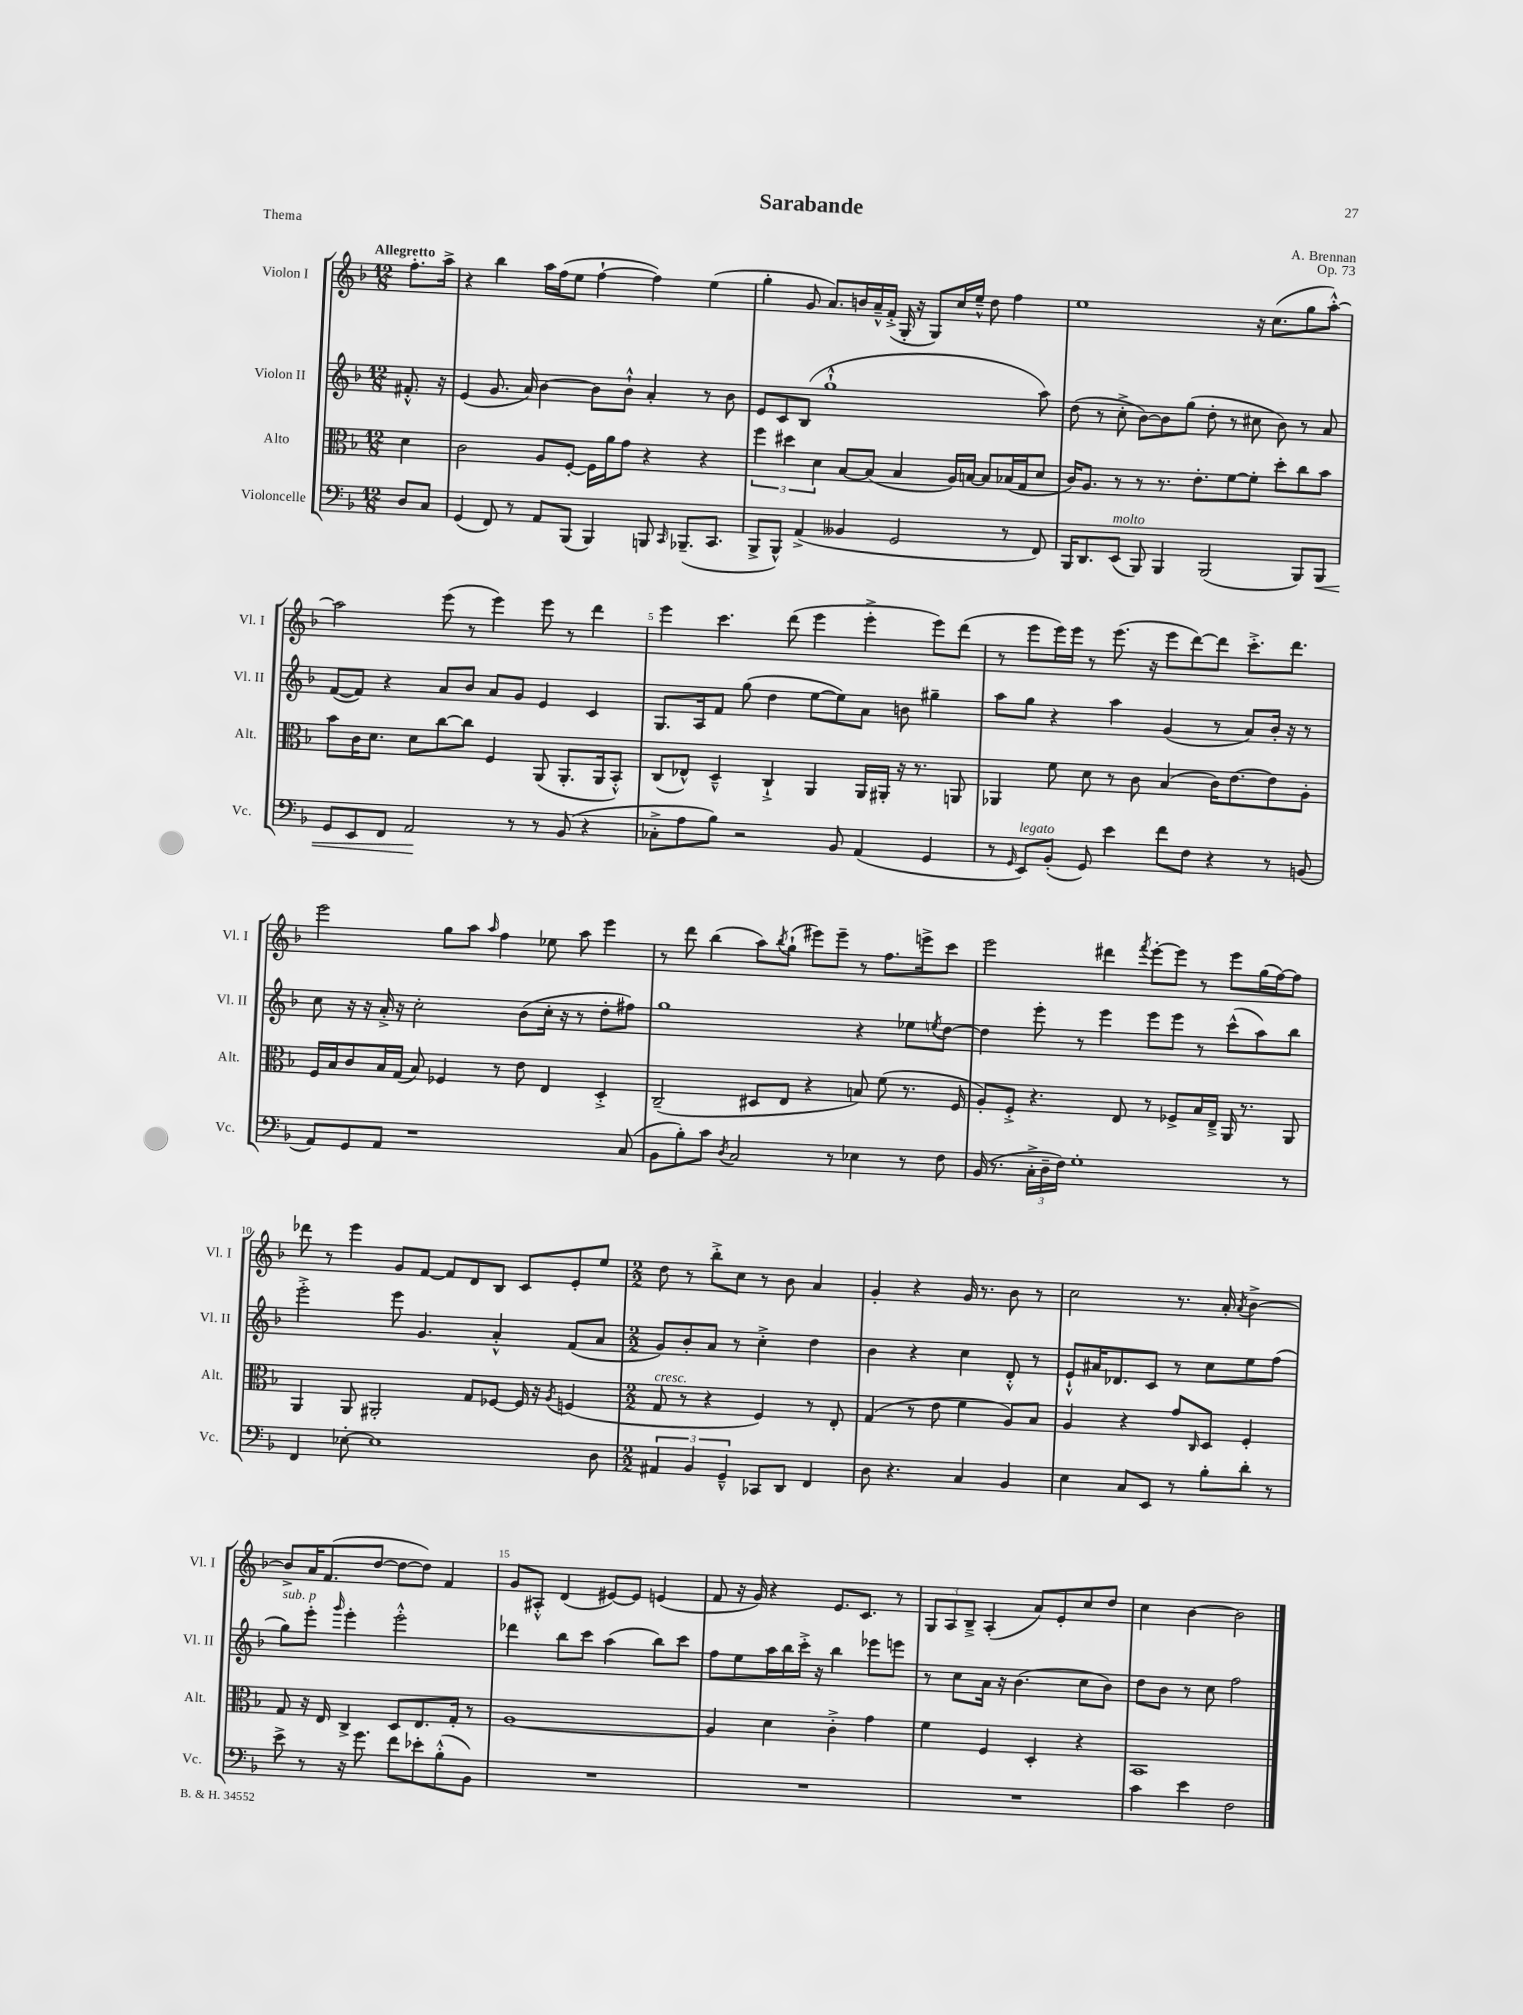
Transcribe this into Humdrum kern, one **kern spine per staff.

**kern	**dynam	**kern	**kern	**kern
*part4	*part4	*part3	*part2	*part1
*staff4	*staff4	*staff3	*staff2	*staff1
*I"Violoncelle	*	*I"Alto	*I"Violon II	*I"Violon I
*I'Vc.	*	*I'Alt.	*I'Vl. II	*I'Vl. I
*clefF4	*	*clefC3	*clefG2	*clefG2
*k[b-]	*	*k[b-]	*k[b-]	*k[b-]
*M12/8	*	*M12/8	*M12/8	*M12/8
=	=	=	=	=
!	!	!	!	!LO:TX:a:B:t=Allegretto
8D/L	.	4d\	8.f#X'^^/	8.ff'\L
8C/J	.	.	.	.
.	.	.	16r	16aa^\Jk
=1	=1	=1	=1	=1
(4GG/	.	2c\	(4e/	4r
8FF/)	.	.	8.g/	4bb-\
8r	.	.	.	.
.	.	.	16a/)	.
8AA/L	.	8A/L	[4b-\	16aa\LL
.	.	.	.	(16ff\J
(8BBB-/J	.	[8F'/J	.	8ee\J
4BBB-/)	.	16F\LL]	8b-\L]	[4ff`\
.	.	16a\J	.	.
.	.	8g\J	8b-`^^\J	.
8BBBn/	.	4r	4a'/	4ff\])
16qqCC/	.	.	.	.
(8.BBB-X~/L	.	.	.	.
.	.	4r	8r	(4ee\
8.CC/J	.	.	.	.
.	.	.	8b-\	.
=2	=2	=2	=2	=2
8BBB-^/L	.	6ff\	8e/L	4gg'\
8BBB-^^/J)	.	.	8c/	.
.	.	6dd#X\	.	.
(4AA^/	.	.	(8B-/J	8g/
.	.	6d\	.	.
.	.	.	1gg`^^	8.a/L)
4BB--X/	.	[8B-/L	.	.
.	.	.	.	16bn/L
.	.	(8B-/J]	.	16a~^^/
.	.	.	.	(16f'^/JJ
2GG/	.	4B-/	.	16G'/
.	.	.	.	16r
.	.	.	.	8G/L)
.	.	16A/LL)	.	16cc/L
.	.	[16Bn/JJ	.	16ee~^^/JJ
.	.	8B/L]	.	8dd\
8r	.	(16B-X/L	.	4ff\
.	.	16G/J	.	.
8FF/)	.	8d/J	8aa\)	.
=3	=3	=3	=3	=3
16BBB-/KL	.	16c/KL)	(8dd\	1ee
8.DD/	.	8.A/J	.	.
.	.	.	8r	.
!LO:TX:a:i:t=molto	!	!	!	!
(8EE/J	.	8r	8cc'^\	.
8BBB-/)	.	8r	[8b-\L)	.
4BBB-/	.	8.r	8b-\]	.
.	.	.	(8gg\J	.
.	.	8.e'\L	.	.
(2BBB-/	.	.	8dd'\	.
.	.	[8f\	8r	.
.	.	8f'\J]	8cc#X\	16r
.	.	.	.	(8.cc\L
.	.	8dd'\L	8b-\)	.
8BBB-/L)	.	8cc\	8r	8gg\
!	!LO:HP:b	!	!	!
8BBB-/J	<	8b-\J	8a/	[8aa'^^\J)
!!LO:LB:g=z
=4	=4	=4	=4	=4
8GG/L	.	8b-\L	([8f/L	2aa\]
8EE/	.	16c\K	8f/J])	.
.	.	8.d\J	.	.
8FF/J	.	.	4r	.
2AA/	.	8d\L	.	.
.	.	[8cc\	8a/L	(8eee\
.	.	8cc\J]	8b-/J	8r
.	.	4F/	8a/L	4eee\)
8r	[	.	8g/J	.
8r	.	(8AA/	4e/	8eee\
(8BB-/	.	8.AA'/L	.	8r
4r	.	.	4c/	4ddd\
.	.	16AA/k	.	.
.	.	8BB-'^^/J)	.	.
=5	=5	=5	=5	=5
8C-X'^\L	.	(8C/L	8.G/L	4eee\
8A\	.	8E-X^^/J)	.	.
.	.	.	16A/k	.
8B-\J)	.	4D~^^/	8f/J	4.ccc\
2r	.	.	(8gg\	.
.	.	4C`^/	4dd\	.
.	.	.	.	(8ddd\
.	.	4AA/	[8ee\L	4eee\
8BB-/	.	.	8ee\])	.
(4AA/	.	16AA/LL	8a\J	4eee'^\
.	.	16AA#X'/JJ	.	.
.	.	16r	8bn\	.
.	.	8.r	.	.
4GG/	.	.	4gg#X~\	8eee\L)
.	.	8AAn/	.	(8ddd\J
=6	=6	=6	=6	=6
8r	.	4AA-X/	8aa\L	8r
16qqGG/	.	.	.	.
!LO:TX:a:i:t=legato	!	!	!	!
8EE/L)	.	.	8gg\J	8eee\L
(8BB-'/J	.	8f\	4r	16eee\L)
.	.	.	.	16eee\JJ
8GG/)	.	8d\	.	8r
4e\	.	8r	4aa\	(8.eee\
.	.	8c\	.	.
.	.	.	.	16r
8f\L	.	(4B-/	(4g/	8eee\L
8F\J	.	.	.	[8ddd\)
4r	.	16c\KL)	8r	8ddd\J]
.	.	[8.e\	.	.
.	.	.	8a/L)	8.ccc'^\L
8r	.	8e\]	16b-'/Jk	.
.	.	.	16r	8.ddd\J
(8BBn/	.	8A'\J	8r	.
!!LO:LB:g=z
=7	=7	=7	=7	=7
8AA/L)	.	16F/LL	8cc\	2eee\
.	.	16B-/J	.	.
8GG/	.	8c/	16r	.
.	.	.	16r	.
8AA/J	.	16B-/L	16a'^/	.
.	.	(16G/JJ	16r	.
1r	.	8B-/)	2cc'\	.
.	.	4F-X/	.	8gg\L
.	.	.	.	8aa\J
.	.	.	.	16qqaa/
.	.	8r	.	4ff\
.	.	8e\	(8b-\L	.
.	.	4E/	16cc'\Jk	8ee-X\
.	.	.	16r	.
.	.	.	8r	8aa\
.	.	4D'^/	8dd'\L	4eee\
(8C/	.	.	8ff#X\J)	.
=8	=8	=8	=8	=8
8BB-\L	.	(2C~/	1gg	8r
8B-'\)	.	.	.	8ddd\
8c\J	.	.	.	(4bb-\
8qD/	.	.	.	.
2C/	.	.	.	.
.	.	8D#X/L	.	8aa\L)
.	.	.	.	8qbb-/
.	.	8E/J	.	(8gg`\J
.	.	4r	.	8eee#X\L)
8r	.	.	.	8eee#~\J
4E-X\	.	8Bn/)	4r	8r
.	.	(8f\	.	8.ff\L
8r	.	8.r	8ee-X\L	.
.	.	.	.	16eeen^\k
.	.	.	8qeen/	.
8F\	.	.	[8dd\J	8ccc\J
.	.	16F/	.	.
=9	=9	=9	=9	=9
(16BB-/	.	8A'/L)	4dd\]	2eee\
8.r	.	.	.	.
.	.	8F'^/J	.	.
24C'^\LL	.	4.r	8eee'\	.
24D~\	.	.	.	.
24F\JJ)	.	.	.	.
1G'	.	.	8r	.
.	.	.	4eee\	4ddd#X\
.	.	8E/	.	.
.	.	.	.	8qfff/
.	.	8r	8eee\L	[8eee'\L
.	.	8F-X^/L	8eee\J	8eee\J]
.	.	16B-/L	8r	8r
.	.	16E~^/JJ	.	.
.	.	16AA/	(8ccc^^\L	8eee\L
.	.	8.r	.	.
.	.	.	8aa\)	(16gg\L
.	.	.	.	[16ff\J)
8r	.	8AA/	8bb-\J	8ff\J]
!!LO:LB:g=z
=10	=10	=10	=10	=10
4FF/	.	4AA/	2eee'^\	8ddd-X\
.	.	.	.	8r
[8E-X'\	.	8AA/	.	4eee\
1E-]	.	2AA#X'/	.	.
.	.	.	8eee\	8g/L
.	.	.	4.g/	[8f/J
.	.	.	.	8f/L]
.	.	8G/L	.	8d/
.	.	[8F-X/J	4a'^^/	8B-/J
.	.	16F-/]	.	8c/L
.	.	16r	.	.
.	.	8qA/	.	.
.	.	(4Fn/	(8f/L	8e'/
8D\	.	.	8a/J	8ee/J
=11	=11	=11	=11	=11
*M2/2	*	*M2/2	*M2/2	*M2/2
!	!	!LO:TX:a:i:t=cresc.	!	!
6AA#X/	.	8G/	8g/L)	8dd\
.	.	8r	8b-'/	8r
6BB-/	.	.	.	.
.	.	4r	8a/J	8bb-'^\L
6GG~^^/	.	.	.	.
.	.	.	8r	8cc\J
8CC-X/L	.	4F/)	4cc'^\	8r
8DD/J	.	.	.	8b-\
4FF/	.	8r	4dd\	4a/
.	.	8E'/	.	.
=12	=12	=12	=12	=12
8D\	.	(4G/	4b-\	4g'/
4.r	.	.	.	.
.	.	8r	4r	4r
.	.	8e\	.	.
4C/	.	4f\	4cc\	16g/
.	.	.	.	8.r
4BB-/	.	8A/L)	8d'^^/	8b-\
.	.	8B-/J	8r	8r
=13	=13	=13	=13	=13
4E\	.	4A/	8e`^^/L	2cc\
.	.	.	16a#X/K	.
.	.	.	8.d-X/	.
8C/L	.	4r	.	.
8EE/J	.	.	8c/J	.
8r	.	8g/L	8r	8.r
.	.	16qqC/	.	.
8B-'\L	.	8D/J	8cc\L	.
.	.	.	.	16a'/
.	.	.	.	8qa/
8d'\J	.	4F'/	8ee\	[4b-^\
8r	.	.	(8ff\J	.
!!LO:LB:g=z
=14	=14	=14	=14	=14
!	!	!	!LO:TX:a:i:t=sub. p	!
8e^\	.	8G/	8gg\L)	8b-^/L]
8r	.	16r	8eee'\J	16a/K
.	.	16E/	.	(8.f/
.	.	.	16qqggg/	.
16r	.	4C^/	4eee'\	.
8.g\	.	.	.	.
.	.	.	.	[8dd/J
8f\L	.	8D/L	2eee'^^\	8dd\L_
8e-X'\	.	8.E/	.	8dd\J])
(8B-'^^\	.	.	.	4f/
.	.	16G'/Jk	.	.
8BB-\J)	.	8r	.	.
=15	=15	=15	=15	=15
1r	.	[1A	4ddd-X\	8g/L
.	.	.	.	8A#X'^^/J
.	.	.	8bb-\L	(4d/
.	.	.	8ccc\J	.
.	.	.	(4aa\	[8e#X/L)
.	.	.	.	8e#/J]
.	.	.	8bb-\L)	(4en/
.	.	.	8ccc\J	.
=16	=16	=16	=16	=16
1r	.	4A/]	8ff\L	8f/
.	.	.	8ee\	16r
.	.	.	.	16g/)
.	.	4d\	16aa\L	4r
.	.	.	16bb-\	.
.	.	.	16ccc'^\JJ	.
.	.	.	16r	.
.	.	4c'^\	4bb-\	8.e/L
.	.	.	.	8.c/J
.	.	4g\	8eee-X\L	.
.	.	.	8eeen\J	8r
=17	=17	=17	=17	=17
1r	.	4f\	8r	12G/L
.	.	.	.	12A/
.	.	.	8cc\L	.
.	.	.	.	12B-~^/J
.	.	4F/	16a\Jk	(4A'/
.	.	.	16r	.
.	.	.	(4.b-\	.
.	.	4D'/	.	8a/L)
.	.	.	.	8e'/
.	.	4r	8cc\L	8cc/
.	.	.	8b-\J)	8dd/J
=18	=18	=18	=18	=18
4c\	.	1BB-	8dd\L	4cc\
.	.	.	8b-\J	.
4e\	.	.	8r	[4b-\
.	.	.	8cc\	.
2F\	.	.	2ff\	2b-\]
==	==	==	==	==
*-	*-	*-	*-	*-
